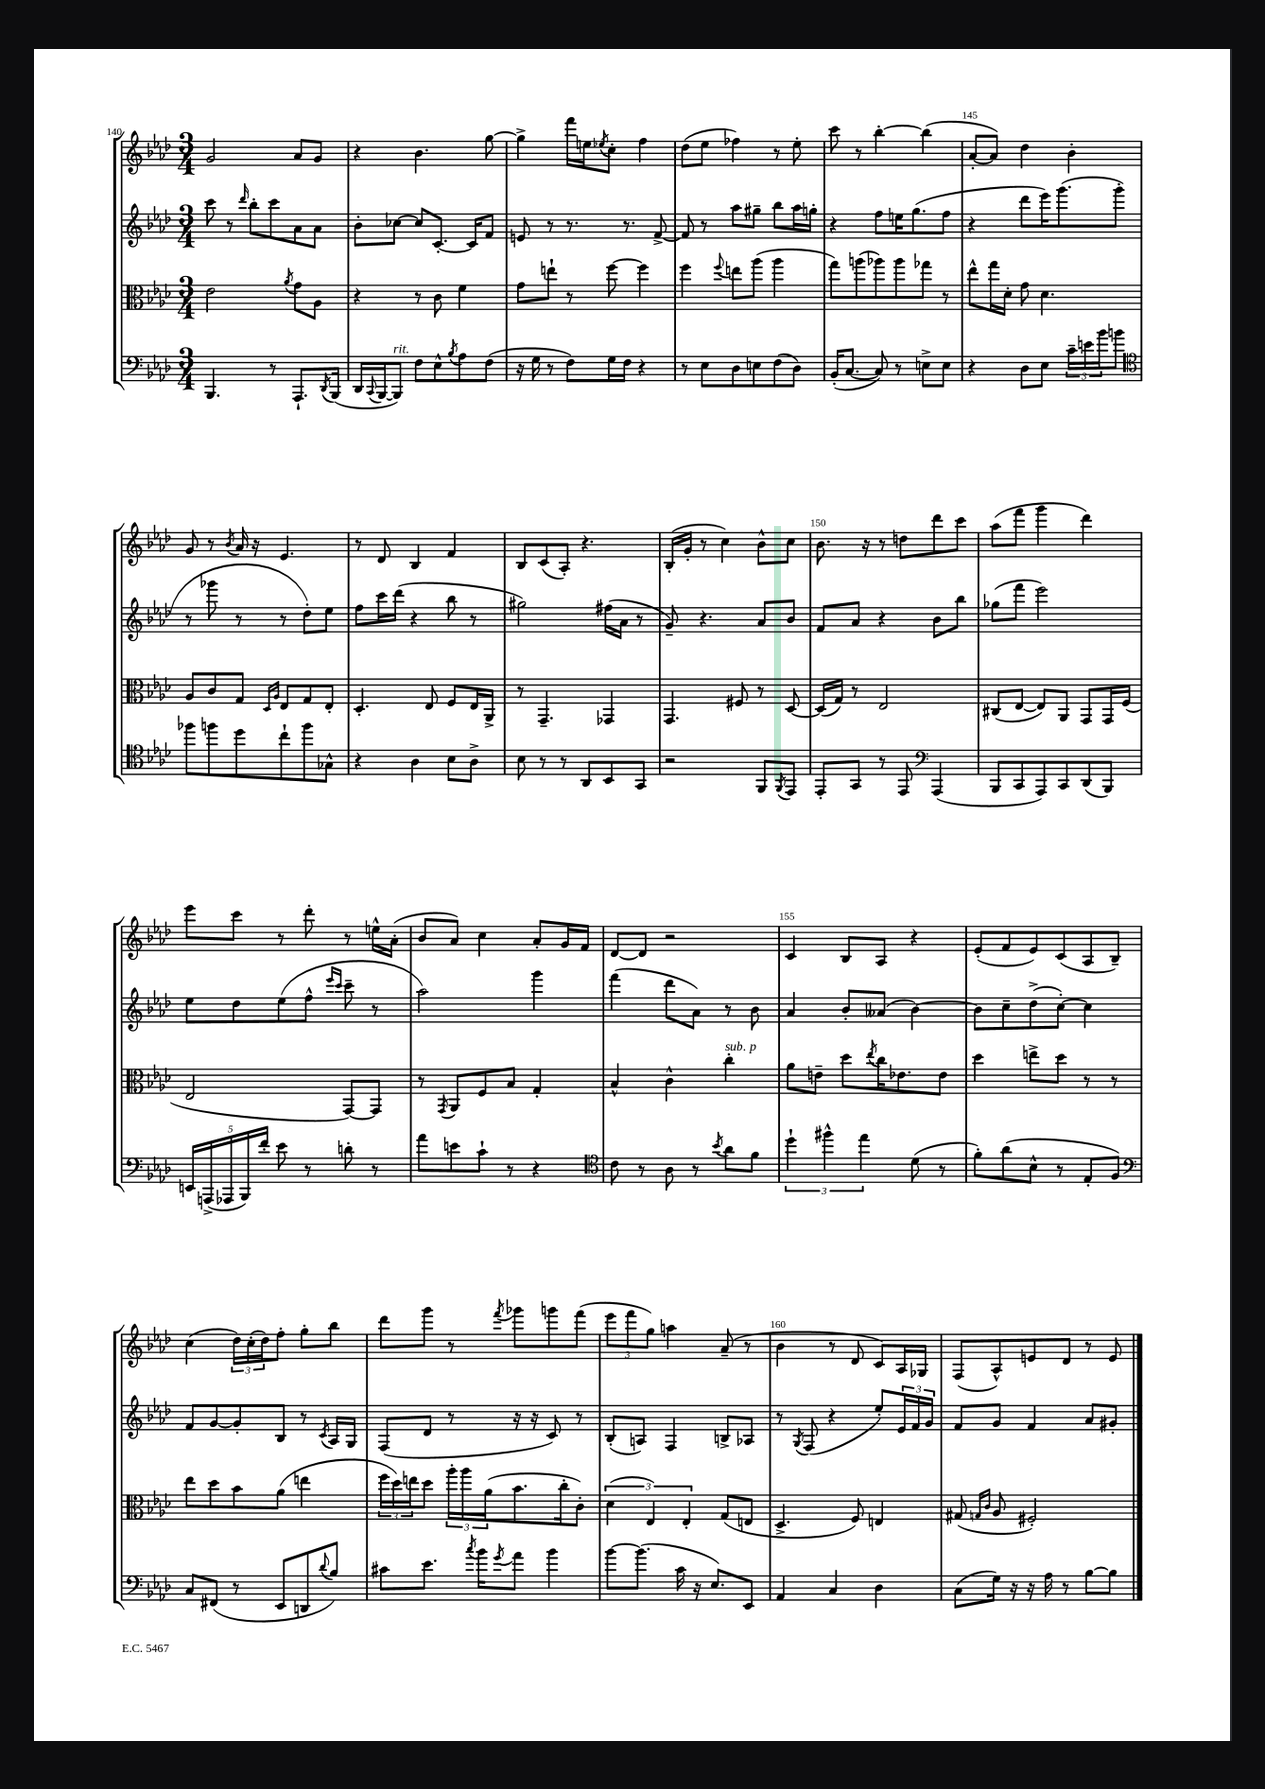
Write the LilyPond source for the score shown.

<<
\new StaffGroup <<
\new Staff = "s0" {
    \clef treble \key aes \major \numericTimeSignature \time 3/4
    g'2 aes'8 g'8 |
    r4 bes'4. g''8~ |
    g''4-> f'''16 e''16 \acciaccatura { ees''8 } c''8-. f''4 |
    des''8( ees''8 fes''4) r8 ees''8-. |
    c'''8 r8 bes''4~-. bes''4( |
    aes'8~-. aes'8) des''4 bes'4-. |
    g'8 r8 \acciaccatura { bes'8 } aes'16 r16 ees'4. |
    r8 des'8 bes4 f'4 |
    bes8 c'8( aes8-.) r4. |
    bes16-.( g'16-. r8 c''4) bes'8-^ c''8 |
    bes'8. r16 r8 d''8 des'''8 c'''8 |
    aes''8( f'''8 g'''4 des'''4) |
    ees'''8 c'''8 r8 des'''8-. r8 e''16-^ aes'16-.( |
    bes'8 aes'8) c''4 aes'8-. g'16 f'16 |
    des'8~ des'8 r2 |
    c'4 bes8 aes8 r4 |
    ees'8-.( f'8 ees'8) c'8( aes8 bes8--) |
    c''4( \tuplet 3/2 { des''16) c''16-.( des''16) } f''8-. g''8-. bes''8 |
    des'''8 g'''8 r8 \acciaccatura { f'''8 } ges'''8 g'''8 f'''8( |
    \tuplet 3/2 { ees'''8 f'''8 g''8) } a''4 aes'8--( r8 |
    bes'4 r8 des'8 c'8) aes16 ges16 |
    f8( aes8-^) e'8 des'8 r8 e'8 \bar "|." |
}
\new Staff = "s1" {
    \clef treble \key aes \major \numericTimeSignature \time 3/4
    c'''8 r8 \grace { des'''16 } bes''8-. c'''8 aes'8 aes'8 |
    bes'8-. ces''8~ ces''8 c'8.~-. c'16 f'8 |
    e'8 r8 r8. r8. f'8~-> |
    f'8 r8 aes''8 gis''8-- bes''8 aes''16 g''16-. |
    r4 f''8 e''16 g''8.( f''8 |
    r4 des'''8 ees'''16) g'''8.( g'''8-. |
    r8 ges'''8 r8 r8 des''8-.) ees''8 |
    f''8 c'''16 des'''16( r4 bes''8 r8 |
    gis''2) fis''16( aes'16 r8 |
    g'8--) r4. aes'8 bes'8 |
    f'8 aes'8 r4 bes'8 bes''8 |
    ges''8( f'''8 ees'''2) |
    ees''8 des''8 ees''8( f''8-^ \grace { ees'''16 c'''16 } c'''8-- r8 |
    aes''2) g'''4 |
    f'''4( des'''8 aes'8) r8 bes'8 |
    aes'4 bes'8-. aeses'8( bes'4~) |
    bes'8 c''8-- des''8->( c''8~-.) c''4 |
    f'8 g'8~ g'8-. bes8 r8 \acciaccatura { c'8 } aes16 g16 |
    f8( des'8 r8 r16 r16 c'8) r8 |
    bes8-.( a8) f4 b8-> aes8 |
    r8 \acciaccatura { g8 } f8( r4 ees''8-.) \tuplet 3/2 { ees'16 f'16 g'16 } |
    f'8 g'8 f'4 aes'8 gis'8-. \bar "|." |
}
\new Staff = "s2" {
    \clef alto \key aes \major \numericTimeSignature \time 3/4
    ees'2 \acciaccatura { aes'8 } g'8 aes8 |
    r4 r8 c'8 f'4 |
    g'8 e''8-! r8 f''8~ f''4 |
    f''4 \appoggiatura { f''8 } e''8 aes''8( aes''4 |
    g''8) a''8( aes''8) aes''8 ges''8 r8 |
    ees''8-^ g''16 des'16-. g'8 des'4. |
    aes8 c'8 g8 \grace { des16 aes16 } ees8 g8 ees8-. |
    des4.-. ees8 f8 ees16 aes,16-> |
    r8 g,4.-- ges,4 |
    g,4. fis8 r8 des8~ |
    des16( g16) r8 ees2 |
    cis8( ees8~ ees8) aes,8 g,8 g,16 f16( |
    ees2 g,8~) g,8 |
    r8 \acciaccatura { g,8 } aes,8 f8 bes8 g4-. |
    bes4-^ c'4-^ c''4-.^\markup { \italic "sub. p" } |
    aes'8 e'8-- des''8 \acciaccatura { ees''8 } c''16 ees'8. ees'8 |
    des''4 e''8-> des''8 r8 r8 |
    ees''8 des''8 bes'8 aes'8( e''4 |
    \tuplet 3/2 { f''16 des''16) e''16 } des''8 \tuplet 3/2 { aes''16-. aes''16 aes'16( } bes'8. c''16-. c'8-.) |
    \tuplet 3/2 { des'4( ees4) ees4-. } g8( e8 |
    des4.-> f8) e4 |
    gis8( \grace { g16 c'16 } aes8 fis2-.) \bar "|." |
}
\new Staff = "s3" {
    \clef bass \key aes \major \numericTimeSignature \time 3/4
    bes,,4. r8 aes,,8.-! \acciaccatura { des,8 } bes,,16( |
    des,16 \appoggiatura { c,8 } bes,,16~ bes,,8^\markup { \italic "rit." }) f8 ees8-^ \acciaccatura { bes8 } aes8 f8( |
    r16 g16 r8 f8) g16 f16 r4 |
    r8 ees8 des8 e8 f8( des8) |
    bes,16-.( c8.~ c8) r8 e8-> e8 |
    r4 des8 ees8 \tuplet 3/2 { c'16-- e'16 bes'16 } b'8 |
    \clef tenor fes''8 f''8 des''8 c''8-! f''8 ges8-^ |
    r4 aes4 bes8 aes8-> |
    bes8 r8 r8 aes,8 bes,8 g,8 |
    r2 f,8 \acciaccatura { f,8 } ees,8 |
    ees,8-. g,8 r8 ees,8 \clef bass aes,,4( |
    bes,,8 c,8 aes,,8) c,8 des,8( bes,,8) |
    \tuplet 5/4 { e,16 a,,16->( aes,,16 bes,,16) f'16-. } ees'8 r8 d'8-. r8 |
    aes'8 e'8 c'8-! r8 r4 |
    \clef tenor c'8 r8 aes8 r8 \acciaccatura { bes'8 } aes'8 f'8 |
    \tuplet 3/2 { des''4-! fis''4-^ ees''4 } des'8( r8 |
    f'8-.) aes'8( bes8-^ r8 ees8-. f8) |
    \clef bass c8 fis,8( r8 ees,8 d,8 \appoggiatura { des'8 } bes8) |
    cis'8 ees'8. \acciaccatura { c''8 } bes'16 \acciaccatura { g'8 } aes'8 bes'4 |
    bes'8~ bes'8.( c'16 r16 ees8.) ees,8 |
    aes,4 c4 des4 |
    c8( g16) r16 r16 aes16 r8 bes8~ bes8 \bar "|." |
}
>>
>>
\layout { \context { \Score currentBarNumber = #140 \override BarNumber.break-visibility = ##(#f #t #t) barNumberVisibility = #(every-nth-bar-number-visible 5) } }
